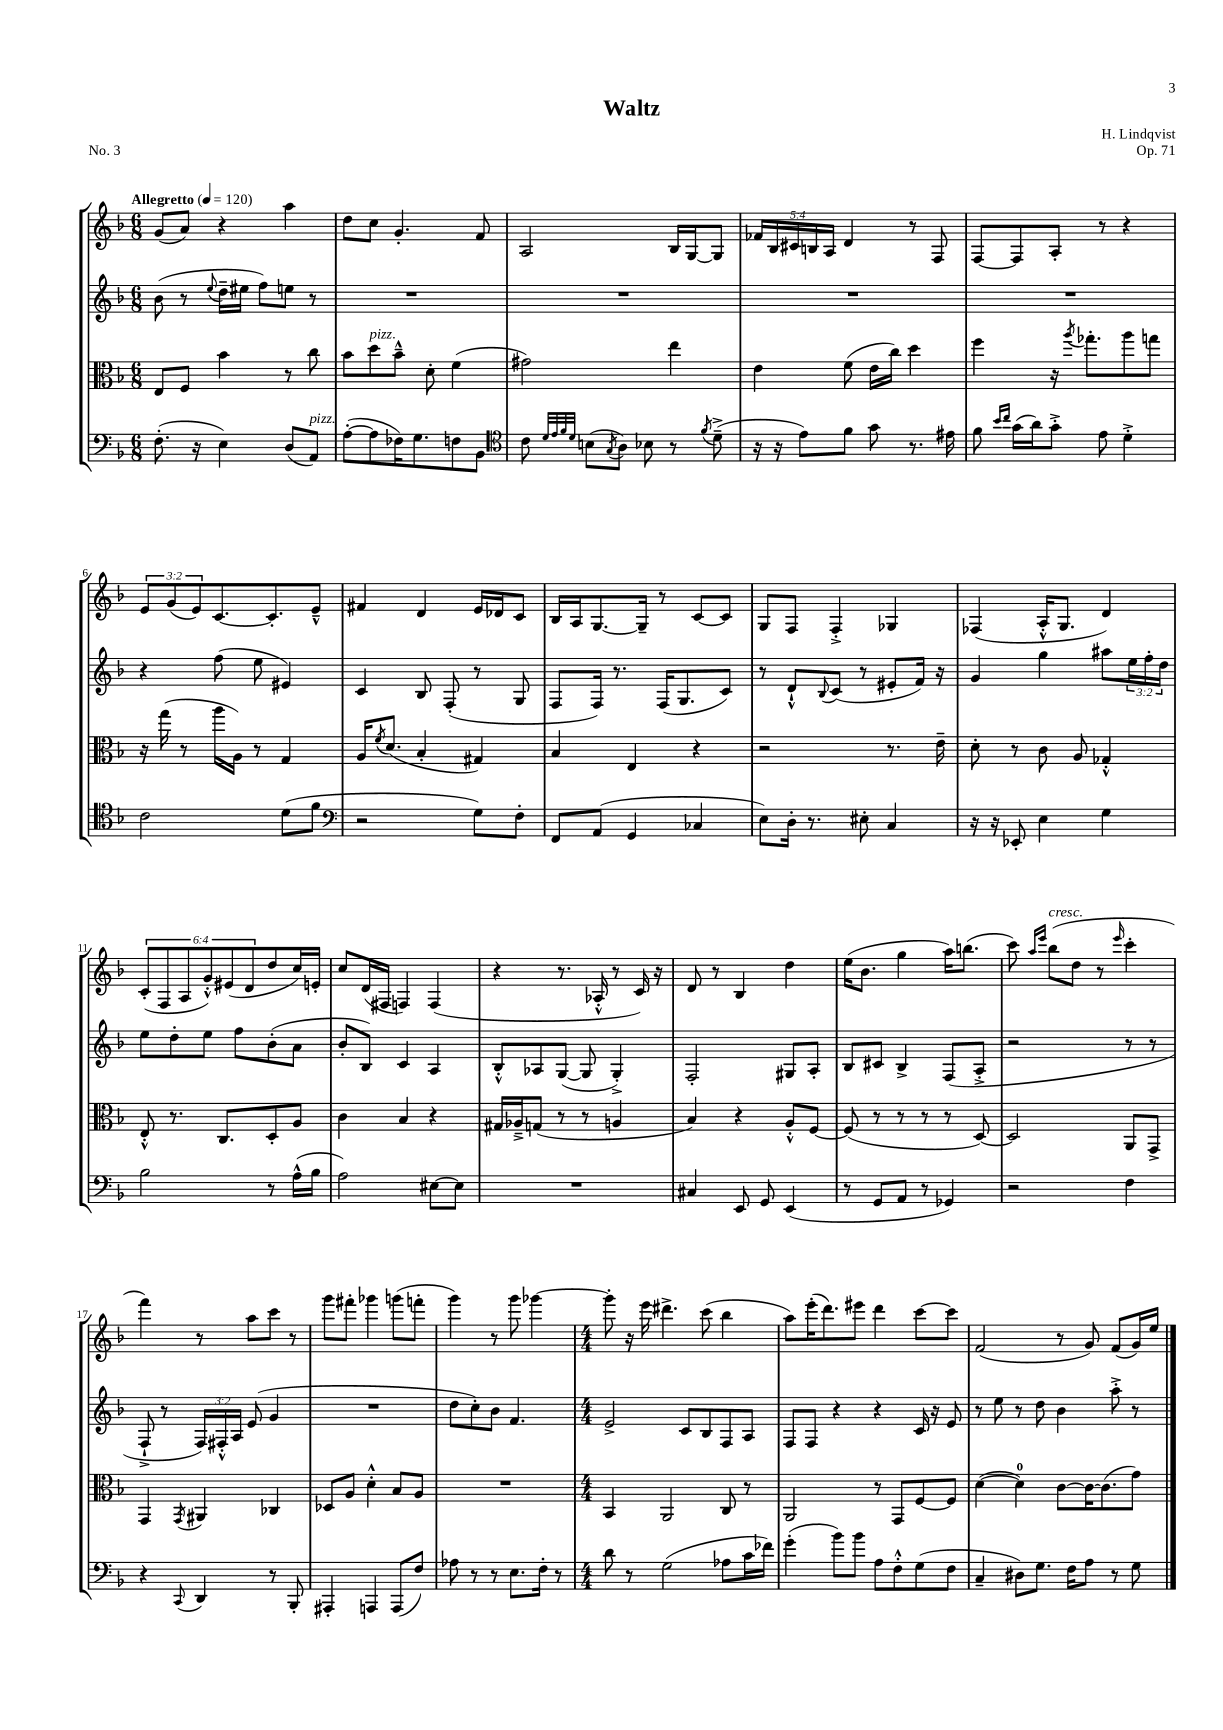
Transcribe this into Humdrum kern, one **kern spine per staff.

**kern	**kern	**kern	**kern
*staff4	*staff3	*staff2	*staff1
*clefF4	*clefC3	*clefG2	*clefG2
*k[b-]	*k[b-]	*k[b-]	*k[b-]
*M6/8	*M6/8	*M6/8	*M6/8
*MM120	*MM120	*MM120	*MM120
(8.F'	8E	(8b-	(8g
.	8F	8r	8a)
16r	.	.	.
.	.	8qqee	.
4E)	4b-	16dd~	4r
.	.	16ee#	.
.	.	8ff)	.
(8D	8r	8ee	4aa
8AA)	8cc	8r	.
=	=	=	=
([8A'	8b-	2.r	8dd
8A]	8dd	.	8cc
16F-)	8b-~^^	.	4.g'
8.G	.	.	.
.	8d'	.	.
8F	(4f	.	.
8BB-	.	.	8f
=	=	=	=
*clefC4	*	*	*
8c	2g#)	2.r	2A
32qqd	.	.	.
32qqe	.	.	.
32qqf	.	.	.
32qqd	.	.	.
(8B	.	.	.
8qG	.	.	.
8A)	.	.	.
8B-	.	.	.
8r	4ee	.	16B-
.	.	.	[16G
8qf	.	.	.
(8d~^	.	.	8G]
=	=	=	=
16r	4e	2.r	20f-
.	.	.	20B-
16r	.	.	.
.	.	.	20c#
8e)	.	.	.
.	.	.	20B
.	.	.	20A
8f	(8f	.	4d
8g	16e	.	.
.	16cc)	.	.
8.r	4dd	.	8r
.	.	.	8F
16e#	.	.	.
=	=	=	=
8f	4ff	2.r	[8F
16qqb-	.	.	.
16qqcc	.	.	.
(16g	.	.	8F]
16a)	.	.	.
8g'^	16r	.	8A'
.	8qaa	.	.
.	8.gg-'	.	.
8e	.	.	8r
4d'^	8aa	.	4r
.	8gg	.	.
=	=	=	=
2c	16r	4r	12e
.	(16gg	.	.
.	.	.	(12g
.	8r	.	.
.	.	.	12e)
.	16aa	(8ff	[8.c
.	16A)	.	.
.	8r	8ee	.
.	.	.	8.c']
(8d	4G	4e#)	.
8f	.	.	8e~^^
=	=	=	=
*clefF4	*	*	*
2r	16A	4c	4f#
.	8qf	.	.
.	(8.d	.	.
.	4B-'	8B-	4d
.	.	(8F'	.
8G)	4G#)	8r	16e
.	.	.	16d-
8F'	.	8G	8c
=	=	=	=
8FF	4B-	8F	16B-
.	.	.	16A
(8AA	.	16F)	[8.G
.	.	8.r	.
4GG	4E	.	.
.	.	.	16G~]
.	.	(16F	8r
.	.	8.G	.
4C-	4r	.	[8c
.	.	8c)	8c]
=	=	=	=
8E)	2r	8r	8G
16D'	.	8d`^^	8F
8.r	.	.	.
.	.	8qqB-	.
.	.	(8c	4F'^
8E#'	.	8r	.
4C	8.r	8e#'	4G-
.	.	16f)	.
.	16e~	16r	.
=	=	=	=
16r	8d'	4g	(4F-
16r	.	.	.
8EE-'	8r	.	.
4E	8c	4gg	16A'^^
.	.	.	8.G
.	8A	.	.
4G	4G-'^^	8aa#	4d)
.	.	24ee	.
.	.	24ff'	.
.	.	24dd	.
=	=	=	=
2B-	8E'^^	8ee	(12c'
.	.	.	12F
.	8.r	8dd'	.
.	.	.	12A
.	.	8ee	12g'^^)
.	8.C	.	.
.	.	.	(12e#
.	.	8ff	.
.	.	.	12d
8r	8D'	(8b-'	8dd
(16A^^	8A	8a	16cc)
16B-	.	.	16e'
=	=	=	=
2A)	4c	8b-'	8cc
.	.	8B-)	(16d
.	.	.	16F#
.	4B-	4c	4F)
[8E#	4r	4A	(4F
8E#]	.	.	.
=	=	=	=
2.r	16G#	8B-'^^	4r
.	16A-~^	.	.
.	(8G	8A-	.
.	8r	([8G	8.r
.	8r	8G]	.
.	.	.	16A-'^^
.	4A	4G'^)	8r
.	.	.	16c)
.	.	.	16r
=	=	=	=
4C#	4B-)	2F'	8d
.	.	.	8r
8EE	4r	.	4B-
8GG	.	.	.
(4EE	8A'^^	8G#	4dd
.	[8F	8A'	.
=	=	=	=
8r	(8F]	8B-	(16ee
.	.	.	8.b-
8GG	8r	8c#	.
8AA	8r	4B-^	4gg
8r	8r	.	.
4GG-)	8r	(8F	16aa)
.	.	.	(8.bb
.	[8D)	8A'^	.
=	=	=	=
2r	2D]	2r	8ccc)
.	.	.	16qqaa
.	.	.	16qqeee
.	.	.	(8bb-
.	.	.	8dd
.	.	.	8r
.	.	.	16qqeee
4F	8AA	8r	4ccc'
.	8GG^	8r	.
=	=	=	=
4r	4GG	8F`^	4fff)
.	.	8r	.
8qqCC	8qGG	.	.
4DD	4AA#	24F)	8r
.	.	24F#'^^	.
.	.	24A	.
.	.	(8e	8aa
8r	4C-	4g	8ccc
8BBB-'	.	.	8r
=	=	=	=
4AAA#'	8D-	2.r	8ggg
.	8A	.	8fff#'
4AAA	4d'^^	.	4ggg-
(8AAA	8B-	.	(8ggg
8F)	8A	.	8fff'
=	=	=	=
8A-	2.r	8dd	4ggg)
8r	.	8cc')	.
8r	.	8b-	8r
8.E	.	4.f	8ggg
.	.	.	[4ggg-
16F'	.	.	.
8r	.	.	.
=	=	=	=
*M4/4	*M4/4	*M4/4	*M4/4
8d	4BB-	2e^	8ggg-']
8r	.	.	16r
.	.	.	16eee
(2G	2AA	.	4.ddd#^
.	.	8c	.
.	.	8B-	(8ccc
8A-	8C	8F	4bb-
16c	8r	8A	.
16f-)	.	.	.
=	=	=	=
(4g'	2AA	8F	8aa)
.	.	8F	(16eee'
.	.	.	8.ddd)
8b-)	.	4r	.
8b-	.	.	8eee#
8A	8r	4r	4ddd
8F'^^	8GG	.	.
(8G	[8F	16c	[8ccc
.	.	16r	.
8F	8F]	8e	8ccc]
=	=	=	=
4C~	([4d	8r	(2f
.	.	8ee	.
8D#)	4d])	8r	.
8.G	.	8dd	.
.	[8c	4b-	8r
16F	.	.	.
8A	16c_	.	8g)
.	(8.c]	.	.
8r	.	8aa'^	(8f
8G	8g)	8r	16g)
.	.	.	16ee
==	==	==	==
*-	*-	*-	*-
